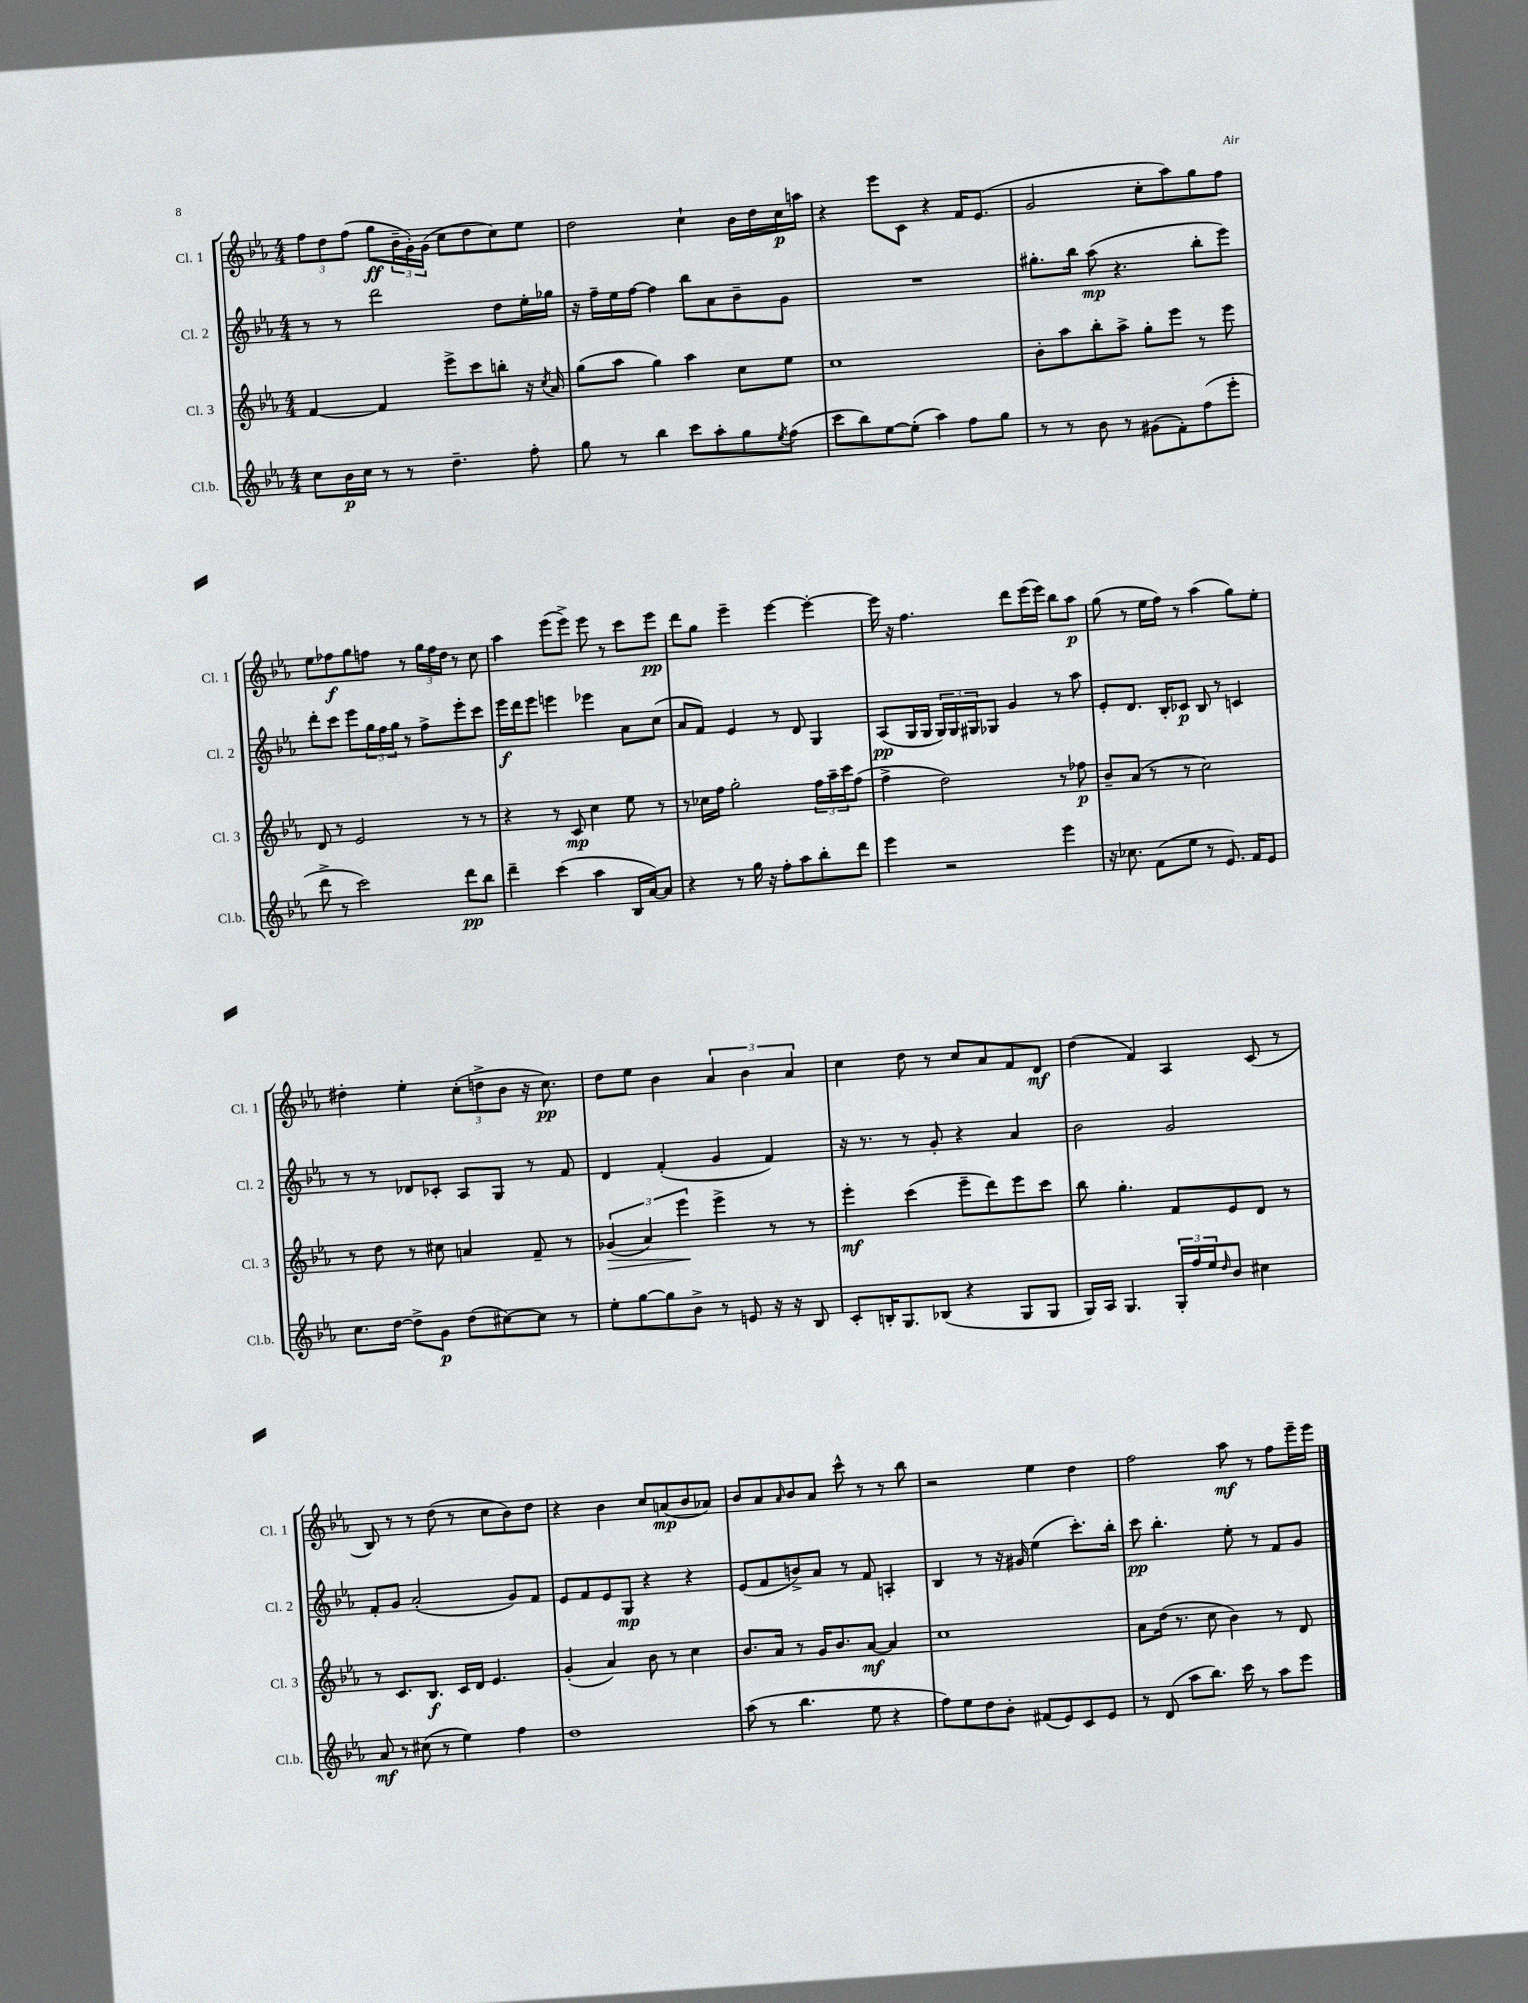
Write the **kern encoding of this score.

**kern	**dynam	**kern	**dynam	**kern	**dynam	**kern	**dynam
*part4	*part4	*part3	*part3	*part2	*part2	*part1	*part1
*staff4	*staff4	*staff3	*staff3	*staff2	*staff2	*staff1	*staff1
*I"Cl.b.	*	*I"Cl. 3	*	*I"Cl. 2	*	*I"Cl. 1	*
*I'Cl.b.	*	*I'Cl. 3	*	*I'Cl. 2	*	*I'Cl. 1	*
*clefG2	*	*clefG2	*	*clefG2	*	*clefG2	*
*k[b-e-a-]	*	*k[b-e-a-]	*	*k[b-e-a-]	*	*k[b-e-a-]	*
*M4/4	*	*M4/4	*	*M4/4	*	*M4/4	*
=14	=14	=14	=14	=14	=14	=14	=14
8cc\L	.	[4f/	.	8r	.	12ff\L	.
.	.	.	.	.	.	12dd\	.
16b-\L	p	.	.	8r	.	.	.
.	.	.	.	.	.	(12ff\J	.
16cc\JJ	.	.	.	.	.	.	.
8r	.	4f/]	.	2ddd\	.	8gg\L	ff
8r	.	.	.	.	.	24b-~\L	.
.	.	.	.	.	.	24g'\)	.
.	.	.	.	.	.	(24g\JJ	.
4.dd~\	.	8eee-^\L	.	.	.	8cc\L	.
.	.	8ccc\	.	.	.	8dd\	.
.	.	8bbn'\J	.	8dd\L	.	8cc\)	.
8ff'\	.	16r	.	16ee-'\L	.	8ee-\J	.
.	.	8qcc/	.	.	.	.	.
.	.	16a-/	.	16gg-X\JJ	.	.	.
=15	=15	=15	=15	=15	=15	=15	=15
8gg\	.	(8gg\L	.	16r	.	2dd\	.
.	.	.	.	16ff~\LL	.	.	.
8r	.	8aa-\J	.	16ee-\	.	.	.
.	.	.	.	[16ff\JJ	.	.	.
4bb-\	.	4gg\)	.	4ff\]	.	.	.
8ccc\L	.	4aa-\	.	8bb-\L	.	4cc`\	.
8aa-'\	.	.	.	8a-\	.	.	.
8gg\	.	8cc\L	.	8b-~\	.	16b-\LL	.
.	.	.	.	.	.	16dd\	.
8qee-/	.	.	.	.	.	.	.
(8ff\J	.	8ee-\J	.	8g\J	.	16cc\	p
.	.	.	.	.	.	16aan\JJ	.
=16	=16	=16	=16	=16	=16	=16	=16
8ccc\L	.	1cc	.	1r	.	4r	.
8bb-\)	.	.	.	.	.	.	.
[8ee-\	.	.	.	.	.	8eee-\L	.
(8ee-'\J]	.	.	.	.	.	8c\J	.
4aa-\)	.	.	.	.	.	4r	.
8ff\L	.	.	.	.	.	16f/KL	.
.	.	.	.	.	.	(8.e-/J	.
8gg\J	.	.	.	.	.	.	.
=17	=17	=17	=17	=17	=17	=17	=17
8r	.	8b-'\L	.	8.gg#X'\L	.	2g/	.
8r	.	8aa-\	.	.	.	.	.
.	.	.	.	16bb-\Jk	.	.	.
8b-\	.	8bb-'\	.	(8aa-\	mp	.	.
8r	.	8aa-^\J	.	4.r	.	.	.
(8g#X\L	.	8gg'\L	.	.	.	8cc'\L	.
8f'\)	.	8eee-\J	.	.	.	8aa-\)	.
(8ff\	.	8r	.	8bb-'\L	.	8gg\	.
8eee-'\J	.	8eee-\	.	8eee-\J)	.	8ff\J	.
!!LO:LB:g=z
=18	=18	=18	=18	=18	=18	=18	=18
8ddd^\	.	8d/	.	8ddd'\L	.	8ee-\L	.
8r	.	8r	.	8ccc\J	.	8ff-X\	f
2ccc\)	.	2e-/	.	8eee-\L	.	8gg\	.
.	.	.	.	24gg\L	.	8ffn\J	.
.	.	.	.	24ff\	.	.	.
.	.	.	.	24gg\JJ	.	.	.
.	.	.	.	8r	.	8r	.
.	.	.	.	8ff^\L	.	24gg\LL	.
.	.	.	.	.	.	24ff\	.
.	.	.	.	.	.	24dd\JJ	.
8ddd\L	pp	8r	.	8eee-'\	.	8r	.
8bb-\J	.	8r	.	8ccc\J	.	8cc\	.
=19	=19	=19	=19	=19	=19	=19	=19
4ddd~\	.	4r	.	16eee-\LL	f	4aa-\	.
.	.	.	.	16ddd\J	.	.	.
.	.	.	.	8eee-\J	.	.	.
(4ccc\	.	8r	.	4eeen\	.	(8eee-\L	.
.	.	8c/	mp	.	.	8eee-^\J)	.
4aa-\	.	4cc\	.	4eee-X\	.	8eee-\	.
.	.	.	.	.	.	8r	.
16B-/LL	.	8ee-\	.	8a-\L	.	8ccc\L	.
[16a-/J)	.	.	.	.	.	.	.
8a-/J]	.	8r	.	(8cc\J	.	8eee-\J	pp
=20	=20	=20	=20	=20	=20	=20	=20
4r	.	8r	.	8a-/L	.	8ddd\L	.
.	.	16cc-X\LL	.	8f/J)	.	8gg\J	.
.	.	16ff\JJ	.	.	.	.	.
8r	.	2gg'\	.	4e-/	.	4eee-~\	.
16gg\	.	.	.	.	.	.	.
16r	.	.	.	.	.	.	.
8ff'\L	.	.	.	8r	.	[4eee-\	.
8aa-\	.	.	.	8d/	.	.	.
8bb-'\	.	24ff\LL	.	4G/	.	4eee-'\_	.
.	.	24aa-~\	.	.	.	.	.
.	.	24ccc\J	.	.	.	.	.
8ddd\J	.	(8ff\J	.	.	.	.	.
=21	=21	=21	=21	=21	=21	=21	=21
4eee-\	.	4ff^\	.	(8A-/L	pp	16eee-\]	.
.	.	.	.	.	.	16r	.
.	.	.	.	16G/L	.	4.ff\	.
.	.	.	.	16G/JJ	.	.	.
2r	.	2dd\)	.	24G/LL)	.	.	.
.	.	.	.	24G/	.	.	.
.	.	.	.	24G#X/J	.	.	.
.	.	.	.	8G-X/J	.	.	.
.	.	.	.	4g/	.	8ddd\L	.
.	.	.	.	.	.	(16eee-\L	.
.	.	.	.	.	.	16eee-\JJ)	.
4eee-\	.	8r	.	8r	.	8bb-\L	.
.	.	8ff-X\	p	8aa-\	.	8aa-\J	p
=22	=22	=22	=22	=22	=22	=22	=22
16r	.	8b-~/L	.	8e-'/L	.	(8gg\	.
8.cc-X\	.	.	.	.	.	.	.
.	.	(8a-/J	.	8.d/J	.	8r	.
(8f\L	.	8r	.	.	.	16ee-\LL	.
.	.	.	.	16B-'/KL	.	16ff\JJ)	.
8ee-\J	.	8r	.	8c-X/J	p	8r	.
8r	.	2cc\)	.	8B-/	.	(4aa-\	.
8.e-/)	.	.	.	8r	.	.	.
.	.	.	.	4cn/	.	8gg\L)	.
16f/KL	.	.	.	.	.	.	.
8e-/J	.	.	.	.	.	8ee-'\J	.
!!LO:LB:g=z
=23	=23	=23	=23	=23	=23	=23	=23
8.cc\L	.	8r	.	8r	.	4dd#X'\	.
.	.	8dd\	.	8r	.	.	.
[16dd\Jk	.	.	.	.	.	.	.
8dd^\L]	.	8r	.	8d-X/L	.	4ee-'\	.
8g\J	p	8cc#X\	.	8c-X'/J	.	.	.
(8dd\L	.	4an/	.	8A-/L	.	(12cc'\L	.
.	.	.	.	.	.	12ddn^\	.
[8cc#X\)	.	.	.	8G/J	.	.	.
.	.	.	.	.	.	12b-\J	.
8cc#\J]	.	8f~/	.	8r	.	16r	.
.	.	.	.	.	.	8.cc\)	pp
8r	.	8r	.	8f/	.	.	.
=24	=24	=24	=24	=24	=24	=24	=24
!	!	!	!LO:HP:b	!	!	!	!
8ee-'\L	.	(6g-X/	>	4d/	.	8dd\L	.
[8gg\	.	.	.	.	.	8ee-\J	.
.	.	6a-/)	.	.	.	.	.
8gg\]	.	.	.	(4f'/	.	4b-\	.
.	.	6eee-\	.	.	.	.	.
8b-^\J	.	.	.	.	.	.	.
8r	.	4eee-^\	]	4g/	.	6a-/	.
8en/	.	.	.	.	.	.	.
.	.	.	.	.	.	6b-\	.
16r	.	8r	.	4f/)	.	.	.
16r	.	.	.	.	.	.	.
.	.	.	.	.	.	6a-/	.
8B-/	.	8r	.	.	.	.	.
=25	=25	=25	=25	=25	=25	=25	=25
8c'/L	.	4eee-'\	mf	16r	.	4cc\	.
.	.	.	.	8.r	.	.	.
16Bn'/K	.	.	.	.	.	.	.
8.G/	.	.	.	.	.	.	.
.	.	(4ccc\	.	8r	.	8dd\	.
(8B-X/J	.	.	.	8g'/	.	8r	.
4r	.	8eee-~\L	.	4r	.	8cc/L	.
.	.	8ddd\)	.	.	.	8a-/	.
8G/L	.	8eee-\	.	4a-/	.	8f/	.
8G/J	.	8ccc\J	.	.	.	8d/J	mf
=26	=26	=26	=26	=26	=26	=26	=26
16G/LL)	.	8bb-\	.	2b-\	.	(4dd\	.
16A-/JJ	.	.	.	.	.	.	.
4.G/	.	4.gg'\	.	.	.	.	.
.	.	.	.	.	.	4f/)	.
24G'/LL	.	8f/L	.	2g/	.	4A-/	.
24ff/	.	.	.	.	.	.	.
24ee-/J	.	.	.	.	.	.	.
16qqdd/	.	.	.	.	.	.	.
8b-/J	.	8e-/	.	.	.	.	.
4cc#X\	.	8d/J	.	.	.	(8c/	.
.	.	8r	.	.	.	8r	.
!!LO:LB:g=z
=27	=27	=27	=27	=27	=27	=27	=27
8a-/	mf	8r	.	8f'/L	.	8B-/)	.
8r	.	8.c/L	.	8g/J	.	8r	.
(8cc#X\	.	.	.	(2a-'/	.	8r	.
.	.	8.B-/J	f	.	.	.	.
8r	.	.	.	.	.	(8dd\	.
4ee-\)	.	16c/LL	.	.	.	8r	.
.	.	16d/JJ	.	.	.	.	.
.	.	4.e-/	.	.	.	8cc\L	.
4ff\	.	.	.	8g/L)	.	8b-\)	.
.	.	.	.	8f/J	.	8dd\J	.
=28	=28	=28	=28	=28	=28	=28	=28
1dd	.	(4g'/	.	8e-/L	.	4r	.
.	.	.	.	8f/	.	.	.
.	.	4a-/)	.	8e-/	.	4b-\	.
.	.	.	.	8G/J	mp	.	.
.	.	8b-\	.	4r	.	8cc/L	.
.	.	8r	.	.	.	(8an/	mp
.	.	4cc\	.	4r	.	8b-/	.
.	.	.	.	.	.	8a-X/J)	.
=29	=29	=29	=29	=29	=29	=29	=29
(8aa-\	.	8.b-/L	.	(8e-/L	.	8b-/L	.
8r	.	.	.	8f/	.	8a-/	.
.	.	16a-/Jk	.	.	.	.	.
.	.	.	.	.	.	16qqa-/	.
4.bb-\	.	8r	.	8bn^/)	.	8b-/	.
.	.	16g/KL	.	8a-/J	.	8a-/J	.
.	.	8.b-/	.	.	.	.	.
.	.	.	.	8r	.	8ccc^^\	.
8ee-\	.	[8a-/J	mf	8f/	.	8r	.
4r	.	4a-/]	.	4An'/	.	8r	.
.	.	.	.	.	.	8bb-\	.
=30	=30	=30	=30	=30	=30	=30	=30
8ff\L)	.	1cc	.	4B-/	.	2r	.
8ee-\	.	.	.	.	.	.	.
8dd\	.	.	.	8r	.	.	.
8b-'\J	.	.	.	16r	.	.	.
.	.	.	.	16g#X/	.	.	.
(8f#X/L	.	.	.	(4ee-\	.	4ee-\	.
8e-/)	.	.	.	.	.	.	.
8c/	.	.	.	8.ccc'\L)	.	4dd\	.
8e-/J	.	.	.	.	.	.	.
.	.	.	.	16bb-'\Jk	.	.	.
=31	=31	=31	=31	=31	=31	=31	=31
8r	.	8a-\L	.	8ccc\	pp	2ff\	.
(8d/	.	(16dd\Jk	.	4.bb-'\	.	.	.
.	.	8.r	.	.	.	.	.
8aa-\L	.	.	.	.	.	.	.
8.bb-\J)	.	8cc\	.	.	.	.	.
.	.	4b-\)	.	8ee-'\	.	8aa-\	mf
16ccc\	.	.	.	.	.	.	.
8r	.	.	.	8r	.	8r	.
8aa-\L	.	8r	.	8f/L	.	8ff\L	.
8eee-\J	.	8d/	.	8g/J	.	16eee-~\L	.
.	.	.	.	.	.	16eee-\JJ	.
==	==	==	==	==	==	==	==
*-	*-	*-	*-	*-	*-	*-	*-
